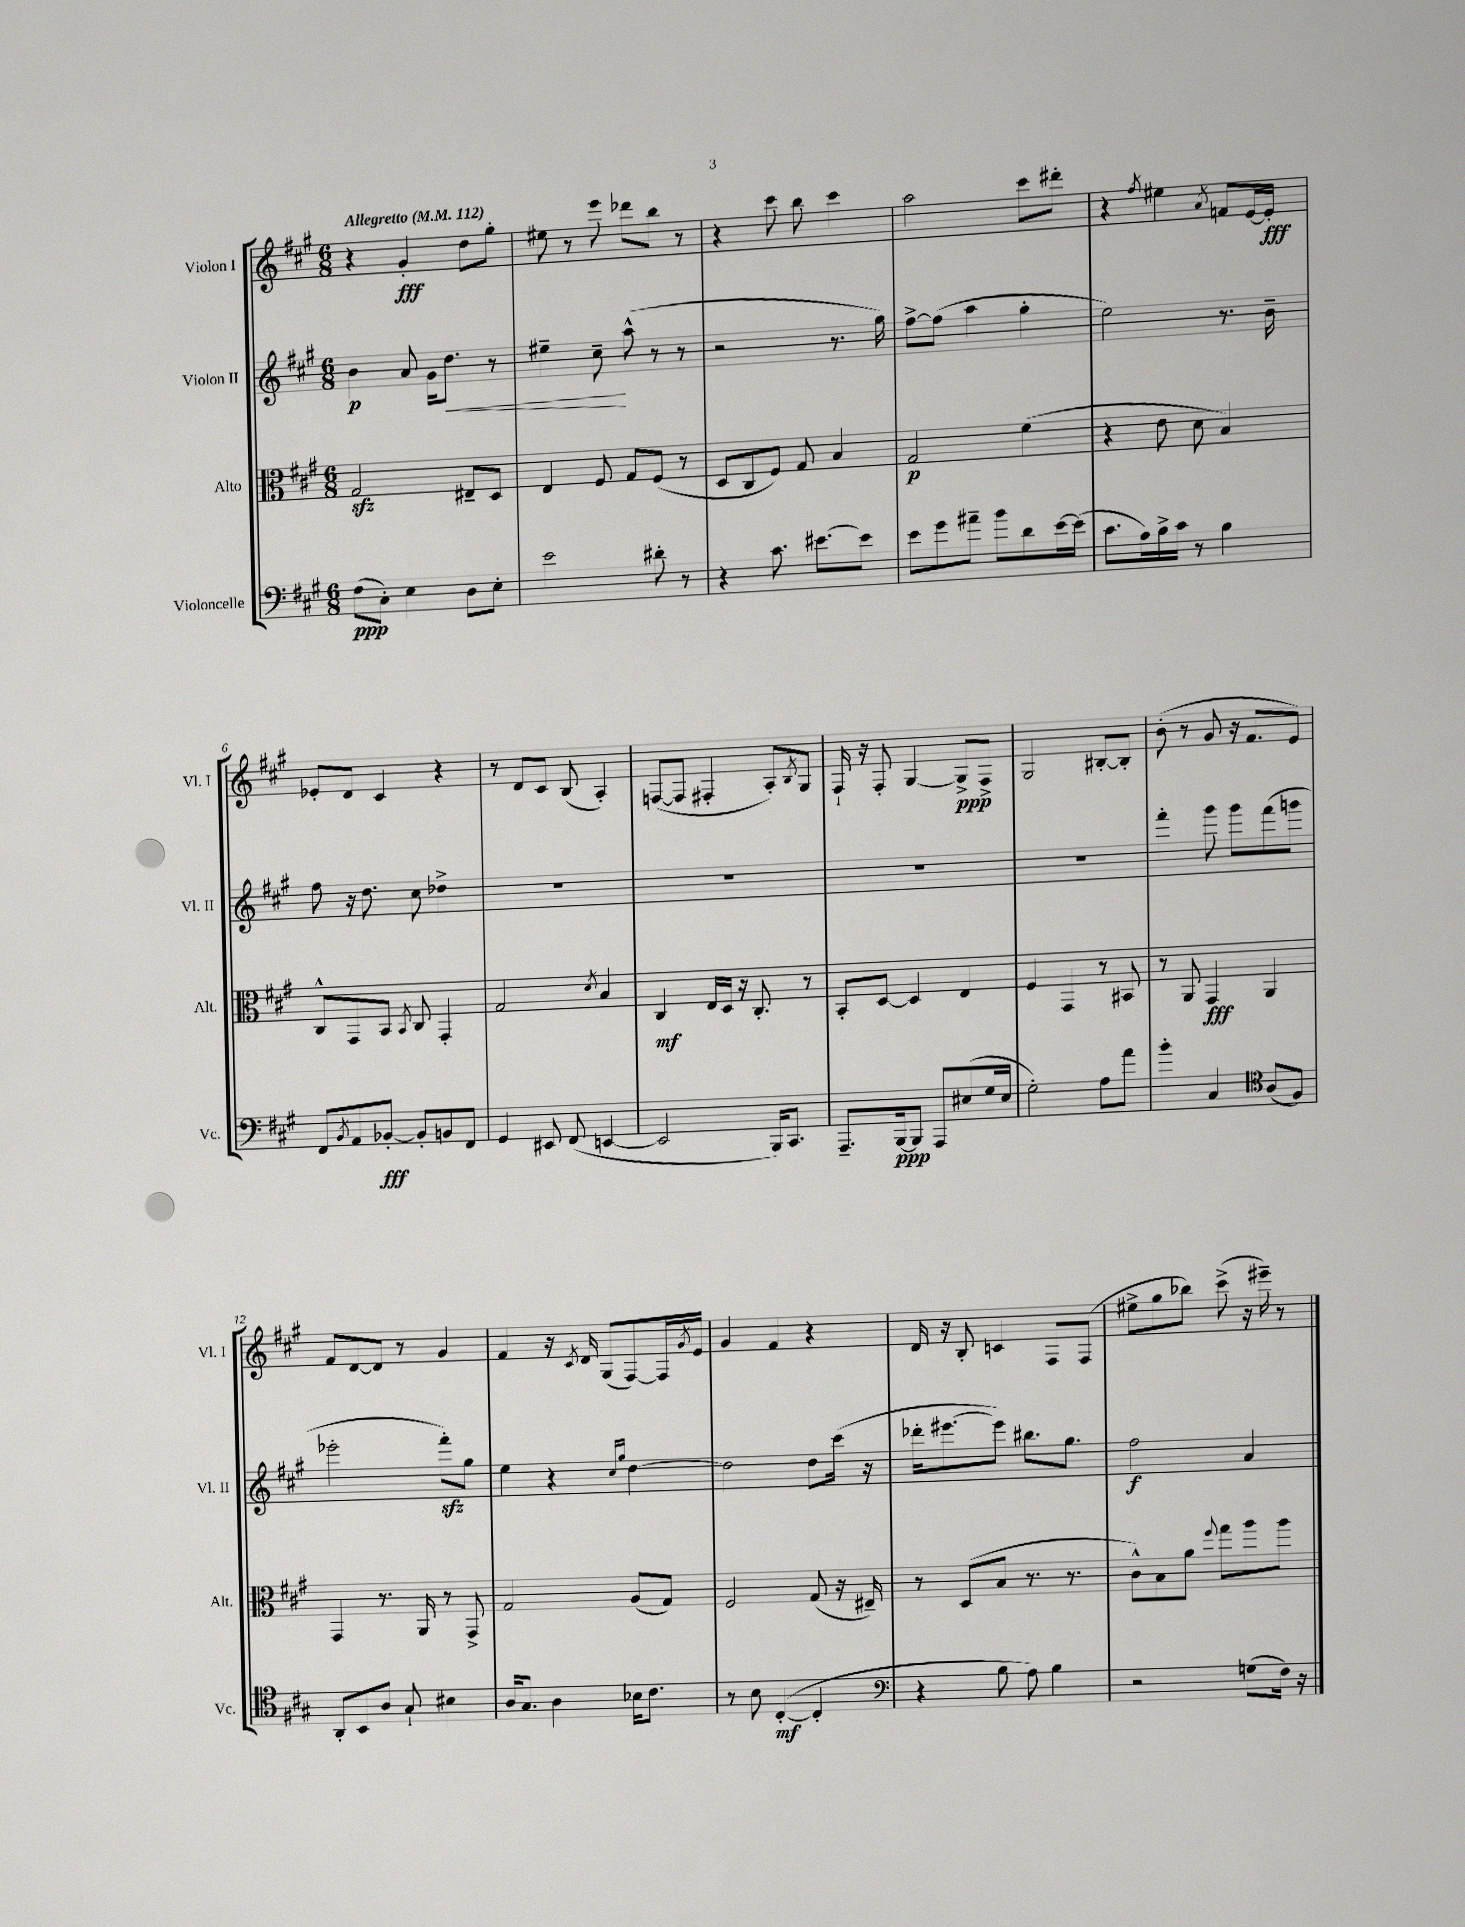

**kern	**kern	**kern	**kern
*staff4	*staff3	*staff2	*staff1
*clefF4	*clefC3	*clefG2	*clefG2
*k[f#c#g#]	*k[f#c#g#]	*k[f#c#g#]	*k[f#c#g#]
*M6/8	*M6/8	*M6/8	*M6/8
*MM112	*MM112	*MM112	*MM112
(8F#	2G#	4b	4r
8C#')	.	.	.
4E	.	8a	4g#'
.	.	16g#	.
.	.	8.dd	.
8D	8E#~	.	8dd
8E'	8D	8r	8gg#'
=	=	=	=
2e	4E	4ee#~	8ee#
.	.	.	8r
.	8F#	8cc#~	8eee
.	8G#	(8aa^^	8ddd-
8d#'	(8F#	8r	8bb
8r	8r	8r	8r
=	=	=	=
4r	8D	2r	4r
.	8C#	.	.
8.c#	8F#)	.	8ccc#
.	8G#	.	8bb
[8.e#	.	.	.
.	4B	8.r	4ccc#
8e#]	.	.	.
.	.	16gg#)	.
=	=	=	=
8e	2G#	[8ff#^	2aa
8g#	.	(8ff#]	.
8a#~	.	4aa	.
8b	.	.	.
8d	(4f#	4gg#'	8ccc#
[16e	.	.	8ddd#'
(16e]	.	.	.
=	=	=	=
8.c#	4r	2ee)	4r
16A)	.	.	.
.	.	.	8qff#
16B^	8e	.	4ee#
16c#	.	.	.
8r	8d	.	.
.	.	.	8qa
4B	4B)	8.r	8f
.	.	.	[16e
.	.	16b~	16e']
=	=	=	=
8FF#	8C#^^	8ff#	8e-'
8qBB	.	.	.
8AA	8GG#	16r	8d
.	.	8.dd	.
[8BB-'	8BB	.	4c#
.	8qBB	.	.
8BB-']	8C#	8cc#	.
8BB	4GG#'	4dd-^	4r
8FF#	.	.	.
=	=	=	=
4GG#	2G#	2.r	8r
.	.	.	8d
8EE#	.	.	8c#
(8FF#	.	.	(8B
.	8qd	.	.
[4EE	4B	.	4A')
=	=	=	=
2EE]	4C#	2.r	([8F
.	.	.	8F]
.	16E	.	4F#'
.	16D	.	.
.	16r	.	.
.	8.C#'	.	.
16BBB)	.	.	8A')
8.CC#	.	.	.
.	.	.	8qB
.	8r	.	8G#
=	=	=	=
8.AAA~	8BB'	2.r	16F#`
.	.	.	16r
.	[8D	.	8F#'
[16BBB	.	.	.
8BBB]	4D]	.	[4G#
8AAA	.	.	.
(8E#	4E	.	8G#^]
16G#	.	.	8F#^
16E#	.	.	.
=	=	=	=
2G#')	4F#	2.r	2G#
.	4GG#	.	.
8A	8r	.	[8B#'
8a	8BB#	.	8B#']
=	=	=	=
4b'	8r	4fff#'	(8b'
.	8AA	.	8r
4C#	4GG#	8ggg#	8g#
.	.	8ggg#	16r
.	.	.	8.f#
*clefC4	*	*	*
(8A	4AA	(8fff#	.
8F#)	.	8ggg	8e)
=	=	=	=
8AA'	4GG#	2eee-'	8f#
8BB	.	.	[8d
8A	8.r	.	8d]
8G#`	.	.	8r
.	16AA	.	.
4B#	8r	8fff#')	4g#
.	8GG#^	8gg#	.
=	=	=	=
16A	2G#	4ee	4f#
8.G#	.	.	.
4A	.	4r	16r
.	.	.	8qc#
.	.	.	16d
.	.	.	(8G#
.	.	16qqcc#	.
.	.	16qqgg#	.
16B-	(8A	[4dd	[8F#)
8.c#	.	.	.
.	8G#)	.	16F#]
.	.	.	8qg#
.	.	.	16e
=	=	=	=
8r	2F#	2dd]	4g#
8B	.	.	.
([4C#'	.	.	4f#
4C#']	(8G#	8dd	4r
.	16r	(16ccc#	.
.	16E#~)	16r	.
=	=	=	=
*clefF4	*	*	*
4r	8r	16ddd-'	16d
.	.	[8.eee#	16r
.	(8D	.	8B'
8B	8B	8eee#])	4c
8A)	8.r	8.bb#	.
4B	.	.	8F#
.	8.r	8.gg#	.
.	.	.	(8F#
=	=	=	=
2r	8c#^^)	2ff#	8ee#^
.	8B	.	8gg#
.	8a	.	8bb-)
.	8qqff#	.	.
.	8gg#	.	(8ccc#^
(8G	8aa	4a	16r
.	.	.	16eee#~)
16F#)	8aa	.	8r
16r	.	.	.
==	==	==	==
*-	*-	*-	*-
